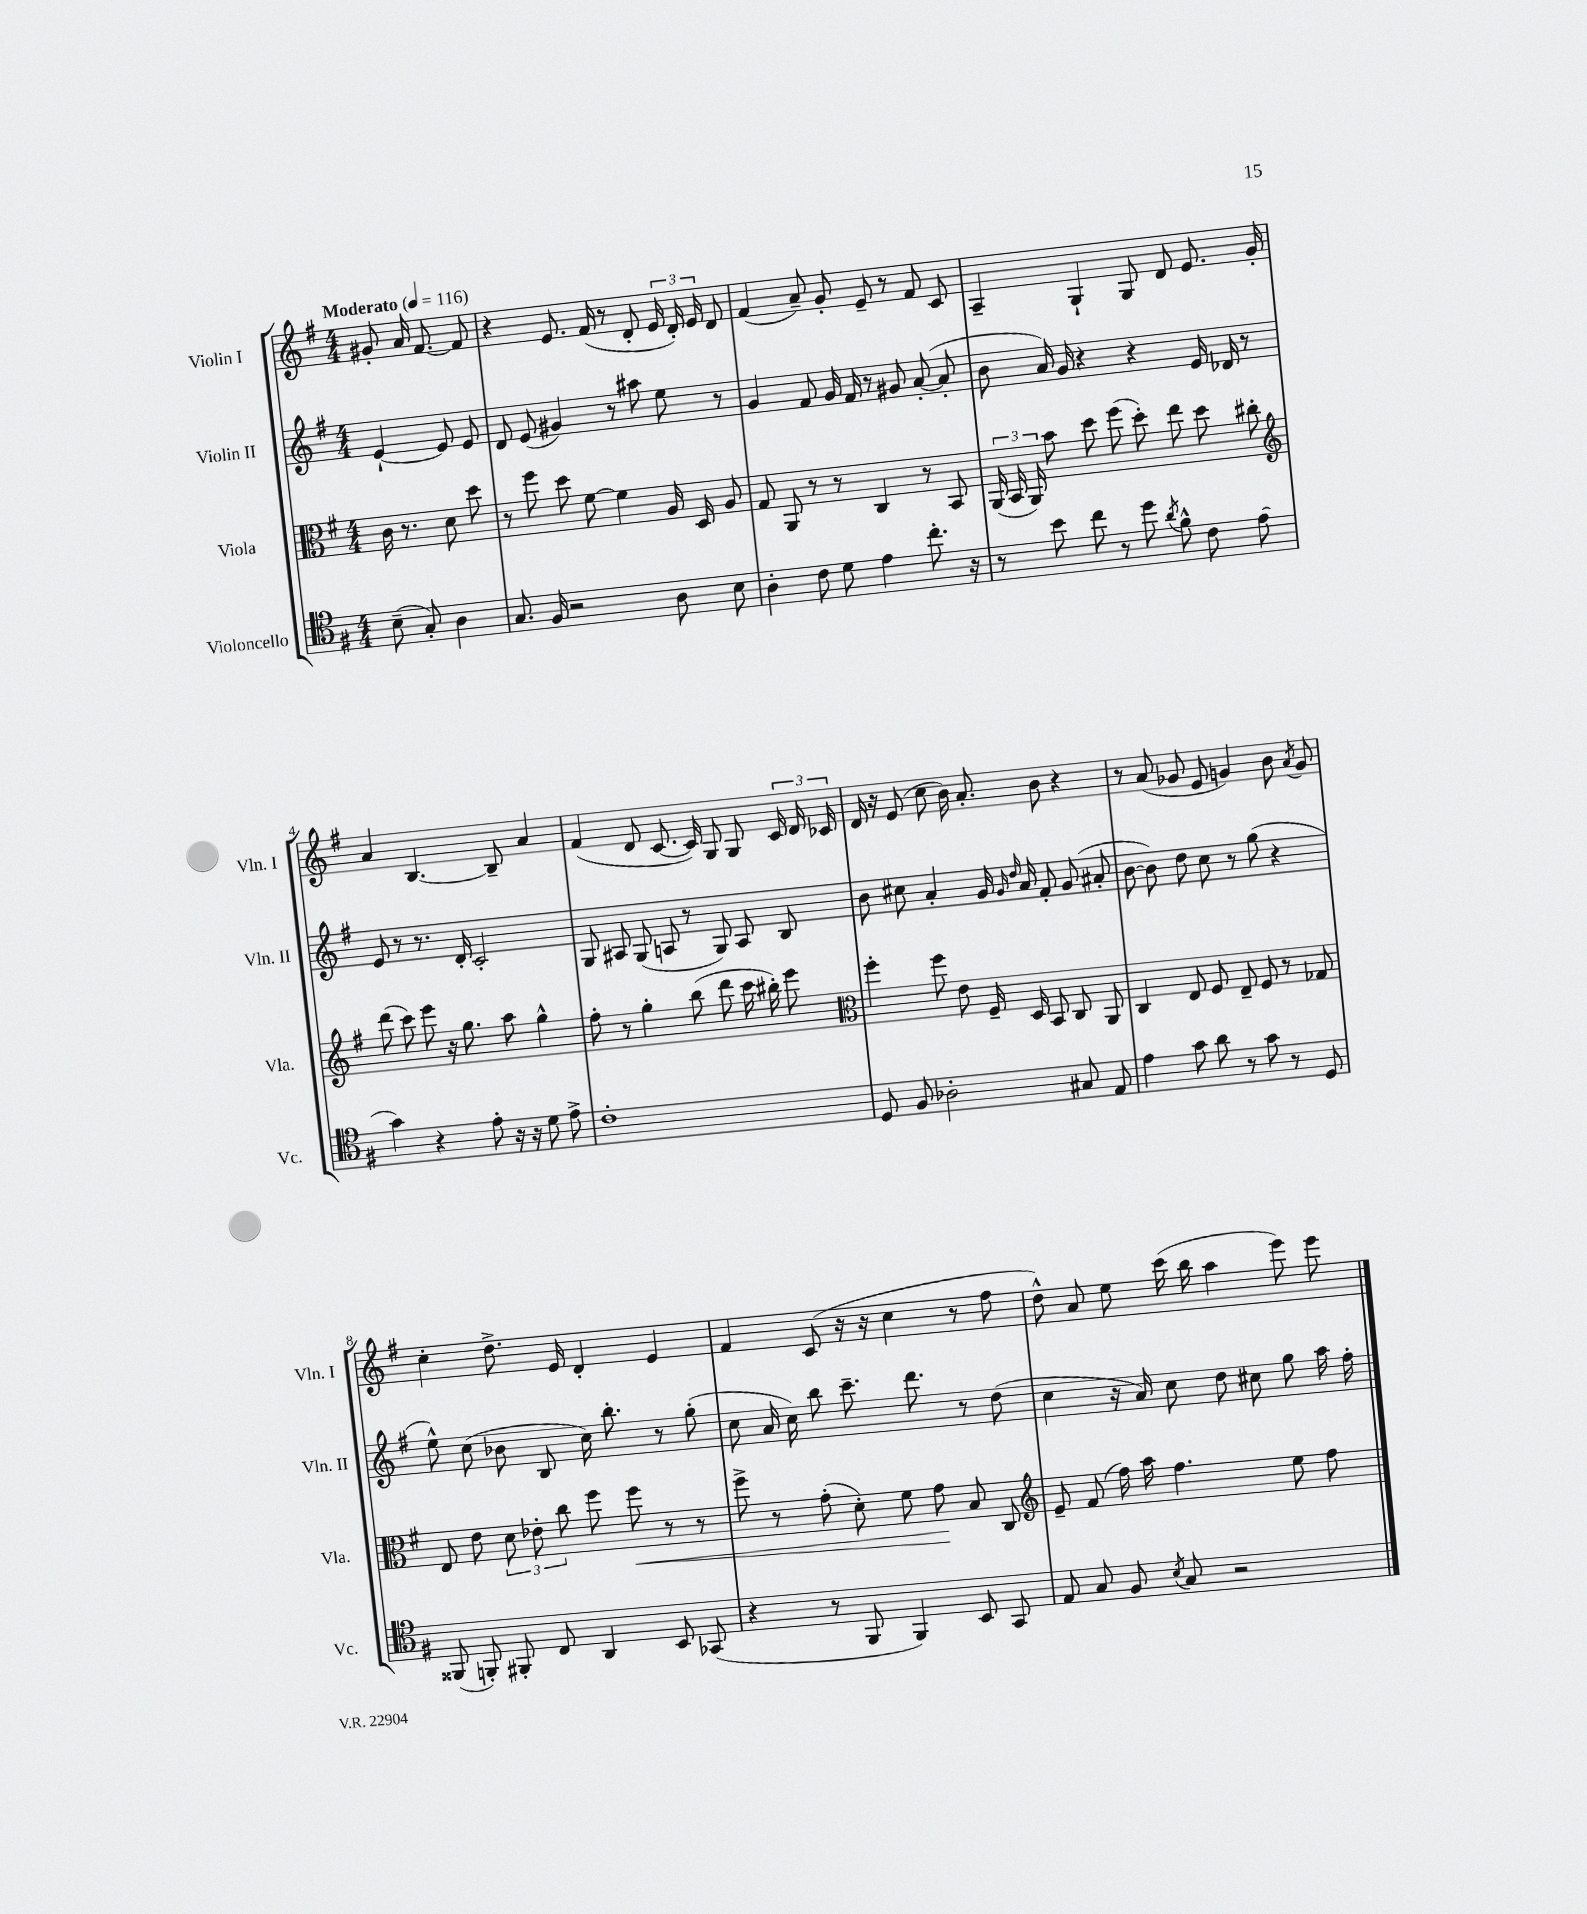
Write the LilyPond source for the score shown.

<<
\new StaffGroup <<
\new Staff = "s0" \with { instrumentName = "Violin I" shortInstrumentName = "Vln. I" } {
    \clef treble \key g \major \numericTimeSignature \time 4/4 \partial 2 \tempo "Moderato" 4 = 116
    \autoBeamOff gis'8-. a'16 fis'8.~ fis'8 |
    r4 e'8. fis'16( r8 d'8-. \tuplet 3/2 { e'16 d'16-.) e'16 } d'8 |
    fis'4( a'8--) g'8-. e'8-- r8 fis'8 c'8 |
    a4-- g4-! g8 d'8 e'8. g'16-. |
    a'4 b4.~ b8-- a'4 |
    fis'4( d'8 c'8.~ c'16) g8 g8 \tuplet 3/2 { c'16 d'16 ces'16 } |
    d'16 r16 e'8( c''8 b'16) a'8.-. b'8 r4 |
    r8 a'8( ges'8 e'8 g'4) b'8 \acciaccatura { a'8 } g'8 |
    c''4-. d''8.-> e'16 d'4-. e'4 |
    fis'4 c'8( r16 r16 c''4 r8 fis''8 |
    d''8-^) a'8 e''8 c'''16( b''16 a''4 e'''8) e'''8 \bar "|." |
}
\new Staff = "s1" \with { instrumentName = "Violin II" shortInstrumentName = "Vln. II" } {
    \clef treble \key g \major \numericTimeSignature \time 4/4 \partial 2
    \autoBeamOff e'4~-! e'8 e'8 |
    d'8 e'8( gis'4) r8 ais''8 e''8 r8 |
    g'4 fis'8 g'16 fis'16 r8 gis'8 a'8~-.( a'8-. |
    b'8 a'16) g'16 r4 r4 e'16 des'16 r8 |
    e'8 r8 r8. d'16-. c'2-. |
    g8 ais8 g8( a8 r8 g8) a8 b8 |
    b'8 cis''8 a'4-. g'16 \grace { g'16 d''16 } a'16 fis'8-. g'8( ais'8-. |
    b'8~ b'8) d''8 c''8 r8 g''8( r4 |
    e''8-^) c''8( bes'8 b8 c''16) b''8.-. r8 g''8-.( |
    c''8 a'16 c''16) b''8 c'''8.-- d'''8. r8 d''8( |
    c''4 r16 a'16) c''8 d''8 cis''8 g''8 a''16 fis''16-. \bar "|." |
}
\new Staff = "s2" \with { instrumentName = "Viola" shortInstrumentName = "Vla." } {
    \clef alto \key g \major \numericTimeSignature \time 4/4 \partial 2
    \autoBeamOff c'16 r8. d'8 d''8 |
    r8 fis''8 d''8 fis'8~ fis'4 a16 d16 a8 |
    g8 a,8 r8 r8 c4 r8 b,8 |
    \tuplet 3/2 { a,16( b,16 a,16) } b'8 d''8 fis''8( d''8-.) e''8 d''8 cis''8-. |
    \clef treble d'''8( c'''8) e'''8 r16 g''8. a''8 g''4-^ |
    fis''8-. r8 g''4-. b''8( d'''8 c'''16 bis''16-.) e'''8 |
    \clef alto fis''4-. fis''8 e'8 fis16-- d16 b,8 c8 a,8 |
    c4 e8 fis8 e8-- fis8 r8 ges8 |
    e8 e'8 \tuplet 3/2 { d'8 ees'8-. c''8 } fis''8 fis''8\< r8 r8 |
    fis''8-> r8 g'8-.( d'8-.) fis'8 g'8\! b8 c8 |
    \clef treble e'8-- fis'8( fis''16) a''16 fis''4. e''8 fis''8 \bar "|." |
}
\new Staff = "s3" \with { instrumentName = "Violoncello" shortInstrumentName = "Vc." } {
    \clef tenor \key g \major \numericTimeSignature \time 4/4 \partial 2
    \autoBeamOff b8--( g8-.) a4 |
    g8. fis16 r2 a8 b8 |
    a4-. c'8 d'8 e'4 c''8.-. r16 |
    r8 b'8 c''8 r8 d''8 \acciaccatura { a'8 } fis'8-^ c'8 e'8( |
    g'4) r4 e'8-. r16 r16 d'8 e'8-> |
    c'1-. |
    d8 fis8 aes2-. gis8 e8 |
    e'4 g'8 a'8 r8 g'8 r8 d8 |
    fisis,8( f,8-.) fis,8-. c8 a,4 b,8 ges,8( |
    r4 r8 fis,8 fis,4) b,8 g,8 |
    e8 g8 fis8 \acciaccatura { b8 } g8 r2 \bar "|." |
}
>>
>>
